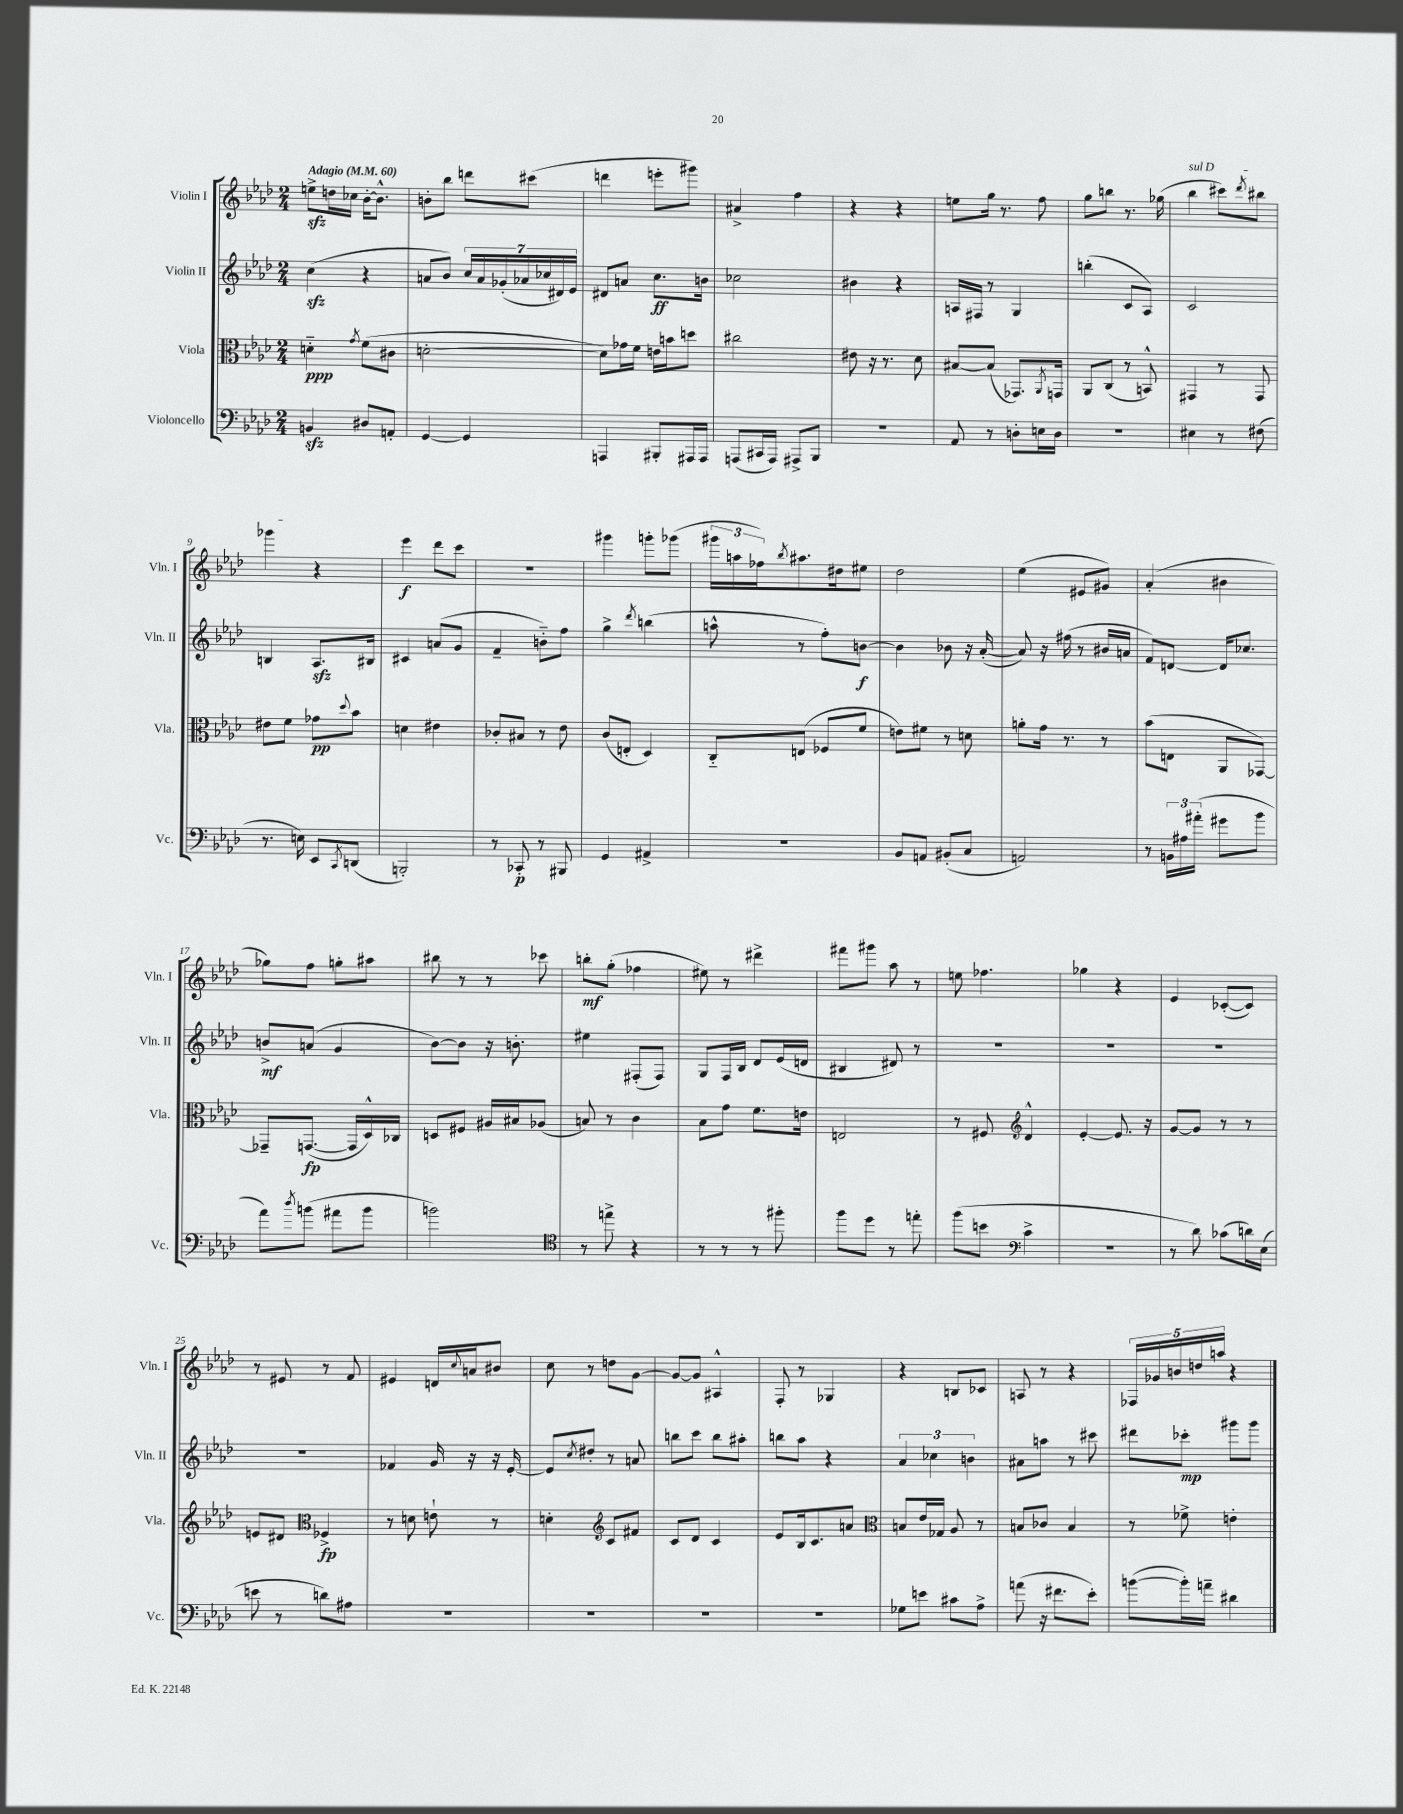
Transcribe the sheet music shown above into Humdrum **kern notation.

**kern	**kern	**kern	**kern
*staff4	*staff3	*staff2	*staff1
*clefF4	*clefC3	*clefG2	*clefG2
*k[b-e-a-d-]	*k[b-e-a-d-]	*k[b-e-a-d-]	*k[b-e-a-d-]
*M2/4	*M2/4	*M2/4	*M2/4
*MM60	*MM60	*MM60	*MM60
4BB	4d'~	(4cc	8ee^
.	.	.	16dd
.	.	.	16cc-
.	8qg	.	.
8D#	(8f	4r	[16b-'
.	.	.	8.b-^^]
8AA'	8c#	.	.
=	=	=	=
[4GG	[2d'	8a	8b'
.	.	8b-)	8bb-
4GG]	.	28cc	8ddd
.	.	28a	.
.	.	(28g-'	.
.	.	28a-	.
.	.	.	(8ccc#
.	.	28cc-	.
.	.	28d#)	.
.	.	28e-	.
=	=	=	=
4AAA	8d])	8d#	4ddd
.	16g-	8a	.
.	16f	.	.
8BBB#'	16e	8.cc	8eee'
.	16b	.	.
16AAA#	8dd	.	8ggg#)
16AAA#	.	16b	.
=	=	=	=
(8AAA	2cc#	2cc-	4a#^
16CC#	.	.	.
16AAA)	.	.	.
8AAA#^	.	.	4ff
8BBB-	.	.	.
=	=	=	=
2r	8e#	4b#	4r
.	16r	.	.
.	8.r	.	.
.	.	4r	4r
.	8d-	.	.
=	=	=	=
8AA-	[8B#	16A	8ee
.	.	16F#	.
8r	(8B#]	8r	16gg
.	.	.	8.r
8D'	8.GG-)	4G	.
16E	.	.	8ff
.	8qAA-	.	.
16D	16GG	.	.
=	=	=	=
2r	8AA-	(4bb'	8gg
.	(8C	.	8bb
.	8r	8c	8.r
.	8BB^^)	8A-)	.
.	.	.	(16gg-
=	=	=	=
4E#	4GG#	2c	4bb-
8r	8r	.	8ccc#)
.	.	.	8qddd-
(8F#	8GG#	.	8bb#
=	=	=	=
8.r	8e#	4B	4ggg-
.	8f	.	.
16E)	.	.	.
8EE-	8g-	8.A-	4r
8qCC	8qqdd-	.	.
(8DD	8b-	.	.
.	.	16B#	.
=	=	=	=
2BBB')	4d	4c#	4eee-
.	4e#	(8a	8ddd-
.	.	8g	8ccc
=	=	=	=
8r	8c-'	4f~	2r
8CC-'	8B#	.	.
8r	8r	8b'~)	.
8BBB#	8e-	8ff	.
=	=	=	=
4GG	(8c	4gg^	4ggg#
.	8E'	.	.
.	.	8qddd-	.
4AA#^	4D-)	(4bb	8ggg'
.	.	.	(8ggg-
=	=	=	=
2r	8C'~	8aa^^	24ggg#
.	.	.	24aa
.	.	.	24ff-)
.	.	.	8qbb-
.	(8E	8r	8.aa#
.	8F-	8ff')	.
.	.	.	16dd#
.	8f	[8b	8ee#
=	=	=	=
8BB-	8e)	4b]	2dd-
8AA	8f#	.	.
(8BB#'	8r	8b-	.
8C	8d	16r	.
.	.	([16a-'	.
=	=	=	=
2AA)	8a'	8a-])	(4ee-
.	16g	16r	.
.	8.r	(16ff#	.
.	.	8r	8e#
.	8r	16b#	8g#)
.	.	16a	.
=	=	=	=
8r	(8b-	8f)	(4a-'
24BB	8E	[8d	.
24A#	.	.	.
(24a#'	.	.	.
8g#	8AA-	16d]	4b#
.	.	8.cc-	.
8b-	[8GG-)	.	.
=	=	=	=
8a-)	8GG-~]	8b^	8gg-)
8qdd-	.	.	.
(8b	([8.GG	(8a	8ff
8a#	.	4g	8gg'
.	16GG]	.	.
8b	16D-^^)	.	8aa#
.	16C-	.	.
=	=	=	=
2b)	8D	[8b-)	8bb#
.	8F#	8b-]	8r
.	16A#	16r	8r
.	16B#	8.b'	.
.	(8A-	.	8ccc-
=	=	=	=
*clefC4	*	*	*
8r	8B)	4ee#	8bb'
8ee^	8r	.	(8gg'
4r	4c	(8F#'	4ff-
.	.	8F#)	.
=	=	=	=
8r	8B-	8G	8ee#)
8r	8g	16F	8r
.	.	16B-	.
8r	8.f	8d-	4ddd#^
8ff#'	.	(16e-	.
.	16e	16d	.
=	=	=	=
8ff	2E	4B#	8fff#
8dd-	.	.	8ggg#
8r	.	8d#)	8aa-
8ee'	.	8r	8r
=	=	=	=
(8ff	8r	2r	8ee
8b	8F#	.	4.ff-
*clefF4	*clefG2	*	*
4c^	4d-^^	.	.
=	=	=	=
2r	[4e-'	2r	4gg-
.	8.e-]	.	4r
.	16r	.	.
=	=	=	=
8r	[8g	2r	4e-
8d-)	8g]	.	.
(8c-	8r	.	([8c-'
16d)	8r	.	8c-])
(16E-	.	.	.
=	=	=	=
8e	8e	2r	8r
8r	8d#	.	8e#
*	*clefC3	*	*
8d)	4F-^	.	8r
8A#	.	.	8f
=	=	=	=
2r	8r	4f-	4e#
.	8d	.	.
.	8e`	16g	16d
.	.	.	8qqcc
.	.	16r	16a
.	8r	16r	8b#
.	.	[16e-'	.
=	=	=	=
2r	4d'	8e-]	8cc
.	.	8qcc	.
.	.	8dd#'	8r
*	*clefG2	*	*
.	8c	8r	8dd
.	8f#	8a	[8g
=	=	=	=
2r	8c	8bb	8g_
.	8d-	8ccc	8g]
.	4c	8bb	4A#^^
.	.	8aa#'	.
=	=	=	=
2r	8e-	8bb	8F'
.	16B-	8aa-	8r
.	8.c	.	.
.	.	4r	4G-
.	8a	.	.
=	=	=	=
*	*clefC3	*	*
8G-	8B	6a-	4r
8e	16e-	.	.
.	.	6cc-	.
.	16G-	.	.
8c#	8A-	.	8B
.	.	6b	.
8A-^	8r	.	8c-
=	=	=	=
(8a	8B	8a#	8A
16r	8c-	8aa	8r
8.f#	.	.	.
.	4B	8r	4r
8e-')	.	8ccc#	.
=	=	=	=
([8b	8r	8ddd#	20F-
.	.	.	20g-
.	.	.	20b
16b'])	8f-^	8ccc-'	.
.	.	.	20dd
16a~	.	.	.
.	.	.	20aa
4d#	4e'	8ggg#	4r
.	.	8ggg#	.
==	==	==	==
*-	*-	*-	*-
